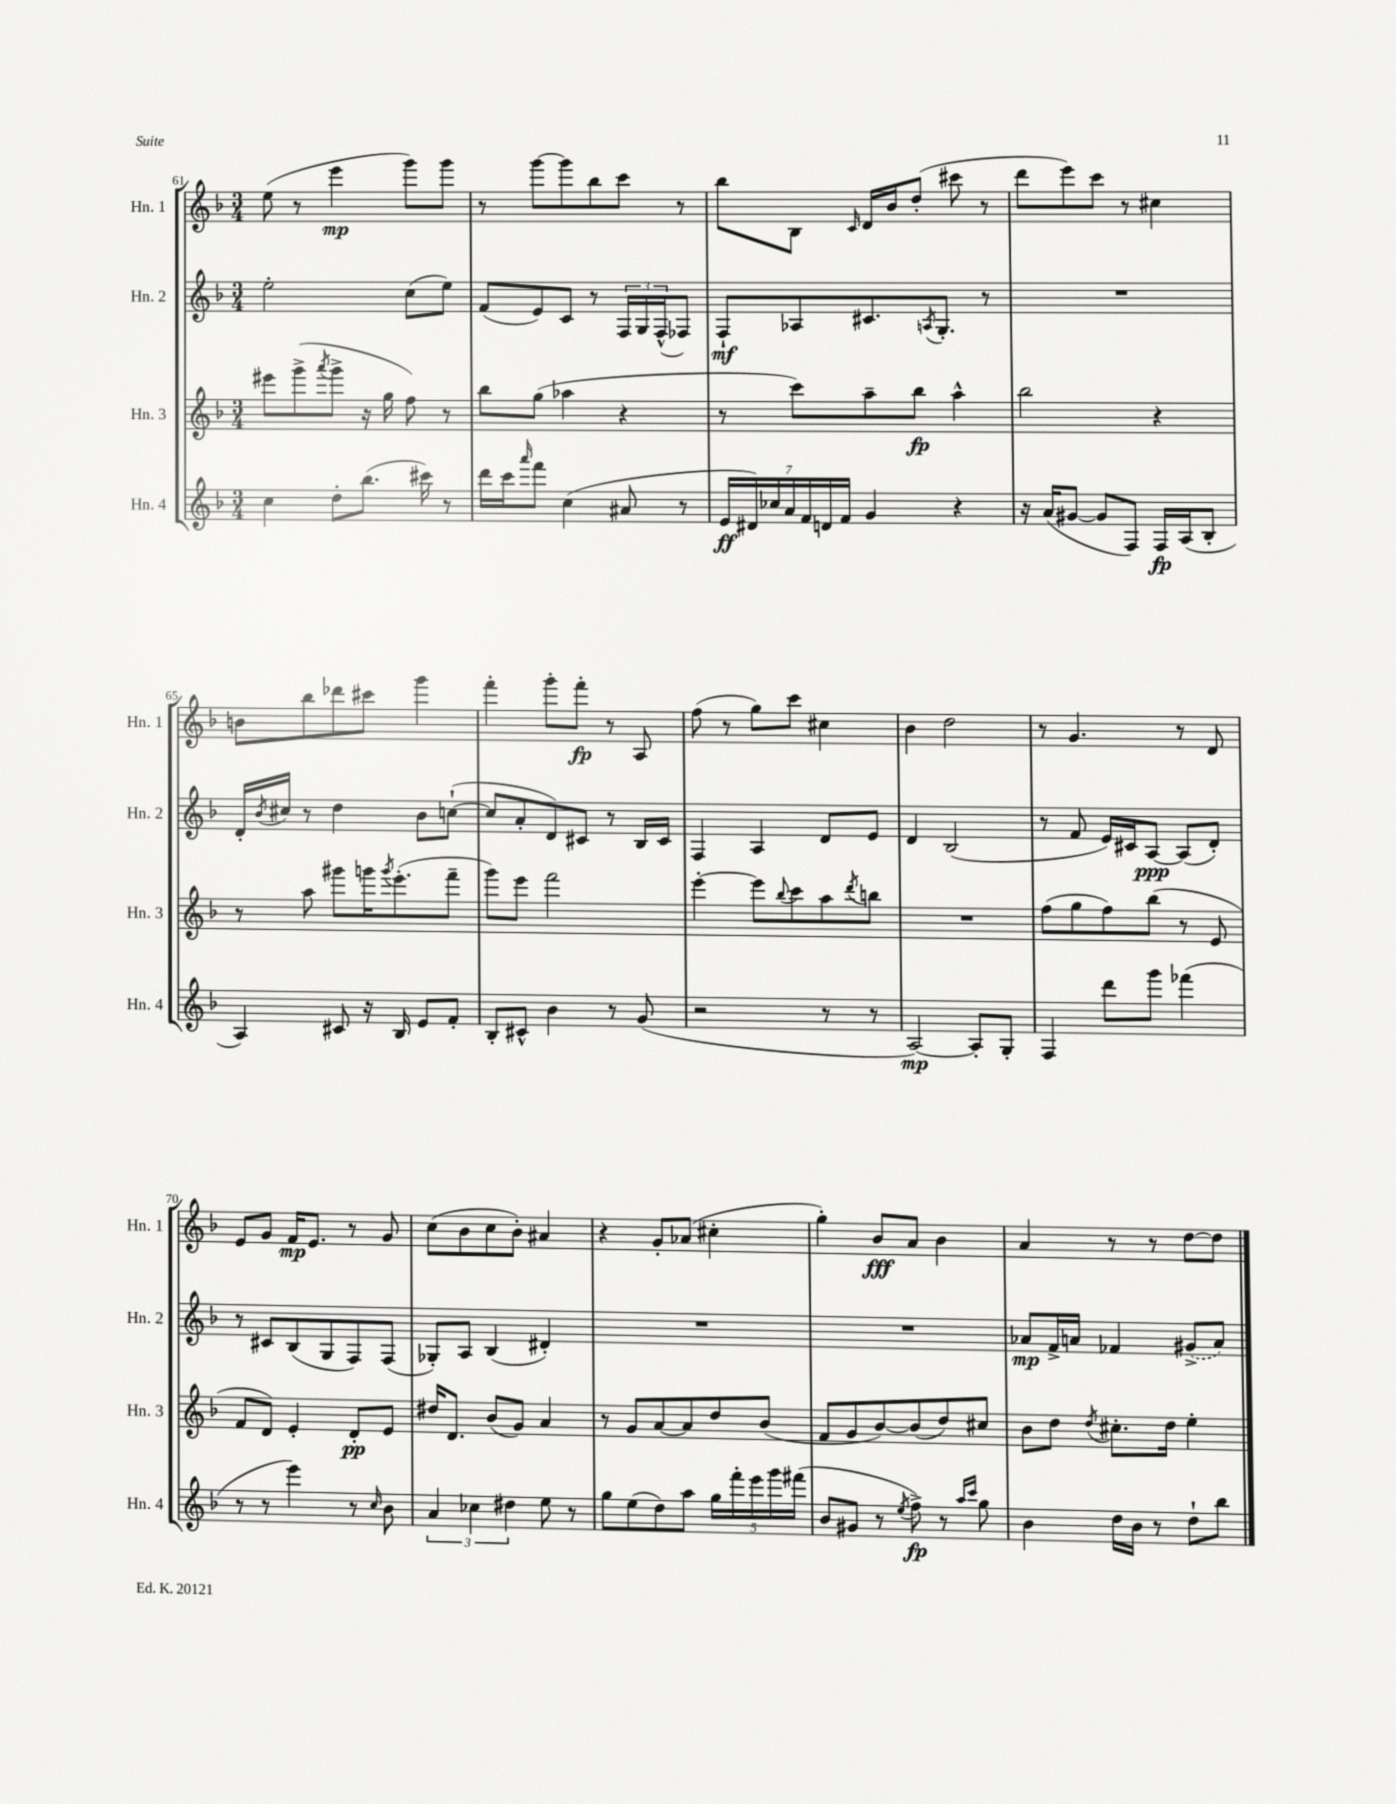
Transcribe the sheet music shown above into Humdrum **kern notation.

**kern	**dynam	**kern	**dynam	**kern	**dynam	**kern	**dynam
*part4	*part4	*part3	*part3	*part2	*part2	*part1	*part1
*staff4	*staff4	*staff3	*staff3	*staff2	*staff2	*staff1	*staff1
*I"Hn. 4	*	*I"Hn. 3	*	*I"Hn. 2	*	*I"Hn. 1	*
*I'Hn. 4	*	*I'Hn. 3	*	*I'Hn. 2	*	*I'Hn. 1	*
*clefG2	*	*clefG2	*	*clefG2	*	*clefG2	*
*k[b-]	*	*k[b-]	*	*k[b-]	*	*k[b-]	*
*M3/4	*	*M3/4	*	*M3/4	*	*M3/4	*
=61	=61	=61	=61	=61	=61	=61	=61
4cc\	.	8eee#X\L	.	2ee'\	.	(8ee\	.
.	.	(8ggg^\	.	.	.	8r	.
.	.	8qaaa/	.	.	.	.	.
8dd'\L	.	8ggg^\J	.	.	.	4eee\	mp
(8.bb-\J	.	16r	.	.	.	.	.
.	.	16gg\	.	.	.	.	.
.	.	8ff\)	.	(8cc\L	.	8ggg\L)	.
16ccc#X\)	.	.	.	.	.	.	.
8r	.	8r	.	8ee\J)	.	8ggg\J	.
=62	=62	=62	=62	=62	=62	=62	=62
16ddd\LL	.	8bb-\L	.	(8f/L	.	8r	.
16ccc\J	.	.	.	.	.	.	.
16qqaaa/	.	.	.	.	.	.	.
8fff\J	.	(8gg\J	.	8e/)	.	[8ggg\L	.
(4cc\	.	4aa-X\	.	8c/J	.	8ggg\]	.
.	.	.	.	8r	.	8bb-\	.
8a#X/	.	4r	.	24F/LL	.	8ccc\J	.
.	.	.	.	24G/	.	.	.
.	.	.	.	(24F^^/J	.	.	.
8r	.	.	.	8F-X/J)	.	8r	.
=63	=63	=63	=63	=63	=63	=63	=63
28e/LL	ff	8r	.	8F`/L	mf	8bb-\L	.
28d#X/)	.	.	.	.	.	.	.
28cc-X/	.	.	.	.	.	.	.
28a/	.	.	.	.	.	.	.
.	.	8ccc\L)	.	8A-X/	.	8B-\J	.
28f/	.	.	.	.	.	.	.
28dn/	.	.	.	.	.	.	.
28f/JJ	.	.	.	.	.	.	.
.	.	.	.	.	.	16qqc/	.
4g/	.	8aa~\	.	8.c#X/	.	16d/LL	.
.	.	.	.	.	.	16b-/J	.
.	.	8bb-\J	fp	.	.	(8dd'/J	.
.	.	.	.	8qAn/	.	.	.
.	.	.	.	8.G'/J	.	.	.
4r	.	4aa^^\	.	.	.	8ccc#X\	.
.	.	.	.	8r	.	8r	.
=64	=64	=64	=64	=64	=64	=64	=64
16r	.	2bb-\	.	2.r	.	8ddd\L	.
(16a/KL	.	.	.	.	.	.	.
[8g#X/J	.	.	.	.	.	8eee\)	.
8g#/L]	.	.	.	.	.	8ccc\J	.
8F/J)	.	.	.	.	.	8r	.
16F/LL	fp	4r	.	.	.	4cc#X\	.
(16A/J	.	.	.	.	.	.	.
8B-'/J	.	.	.	.	.	.	.
!!LO:LB:g=z
=65	=65	=65	=65	=65	=65	=65	=65
4A/)	.	8r	.	16d'/LL	.	8bn\L	.
.	.	.	.	8qb-/	.	.	.
.	.	.	.	16cc#X/JJ	.	.	.
.	.	8aa\	.	8r	.	8bb-\	.
8c#X/	.	8ggg#X\L	.	4dd\	.	8ddd-X\	.
16r	.	16gggn\K	.	.	.	8ccc#X\J	.
.	.	8qggg/	.	.	.	.	.
16B-/	.	(8.eee'\	.	.	.	.	.
8e/L	.	.	.	8b-\L	.	4ggg\	.
8f'/J	.	8fff~\J	.	([8ccn`\J	.	.	.
=66	=66	=66	=66	=66	=66	=66	=66
8B-'/L	.	8ggg\L)	.	8cc/L]	.	4fff'\	.
8c#X^^/J	.	8eee\J	.	8a'/	.	.	.
4b-\	.	2fff\	.	8d/)	.	8ggg'\L	.
.	.	.	.	8c#X/J	.	8fff'\J	fp
8r	.	.	.	8r	.	8r	.
(8g/	.	.	.	16B-/LL	.	8A/	.
.	.	.	.	16c#/JJ	.	.	.
=67	=67	=67	=67	=67	=67	=67	=67
2r	.	[4eee'\	.	4F/	.	(8ff\	.
.	.	.	.	.	.	8r	.
.	.	8eee\L]	.	4A/	.	8gg\L)	.
.	.	8qqbb-/	.	.	.	.	.
.	.	8ccc\	.	.	.	8ccc\J	.
8r	.	8aa\	.	8d/L	.	4cc#X\	.
.	.	8qddd/	.	.	.	.	.
8r	.	8bbn\J	.	8e/J	.	.	.
=68	=68	=68	=68	=68	=68	=68	=68
[2A/)	mp	2.r	.	4d/	.	4b-\	.
.	.	.	.	(2B-/	.	2dd\	.
8A'/L]	.	.	.	.	.	.	.
8G'/J	.	.	.	.	.	.	.
=69	=69	=69	=69	=69	=69	=69	=69
4F/	.	(8ff\L	.	8r	.	8r	.
.	.	8gg\	.	8f/	.	4.g/	.
8ddd\L	.	8ff\)	.	16e/LL)	.	.	.
.	.	.	.	16c#X/J	.	.	.
8ggg\J	.	(8bb-\J	.	[8A/J	ppp	.	.
(4fff-X\	.	8r	.	(8A/L]	.	8r	.
.	.	8e/	.	8d'/J)	.	8d/	.
!!LO:LB:g=z
=70	=70	=70	=70	=70	=70	=70	=70
8r	.	8f/L	.	8r	.	8e/L	.
8r	.	8d/J)	.	8c#X/L	.	8g/J	.
4eee\)	.	4e'/	.	(8B-/	.	16f/KL	mp
.	.	.	.	.	.	8.e/J	.
.	.	.	.	8G/	.	.	.
8r	.	8d'/L	pp	8F/)	.	8r	.
16qqcc/	.	.	.	.	.	.	.
8b-\	.	8e/J	.	(8F/J	.	8g/	.
=71	=71	=71	=71	=71	=71	=71	=71
6a/	.	16dd#X/KL	.	8G-X'/L)	.	(8cc\L	.
.	.	8.d/J	.	.	.	.	.
.	.	.	.	8A/J	.	8b-\	.
6cc-X\	.	.	.	.	.	.	.
.	.	(8b-/L	.	(4B-/	.	8cc\	.
6dd#X\	.	.	.	.	.	.	.
.	.	8g/J)	.	.	.	8b-'\J)	.
8ee\	.	4a/	.	4d#X'/)	.	4a#X/	.
8r	.	.	.	.	.	.	.
=72	=72	=72	=72	=72	=72	=72	=72
8gg\L	.	8r	.	2.r	.	4r	.
(8ee\	.	8g/L	.	.	.	.	.
8dd\)	.	[8a/	.	.	.	8g'/L	.
8aa\J	.	8a/]	.	.	.	(8a-X/J	.
20gg\LL	.	8dd/	.	.	.	4cc#X'\	.
20fff'\	.	.	.	.	.	.	.
20eee\	.	.	.	.	.	.	.
.	.	(8b-/J	.	.	.	.	.
20ggg\	.	.	.	.	.	.	.
(20fff#X\JJ	.	.	.	.	.	.	.
=73	=73	=73	=73	=73	=73	=73	=73
8b-/L	.	8f/L	.	2.r	.	4gg'\)	.
8g#X/J	.	8g/	.	.	.	.	.
8r	.	[8b-/)	.	.	.	8b-/L	fff
8qee/	.	.	.	.	.	.	.
8ff^\)	fp	(8b-/]	.	.	.	8a/J	.
8r	.	8dd/)	.	.	.	4b-\	.
16qqaa/LL	.	.	.	.	.	.	.
16qqccc/JJ	.	.	.	.	.	.	.
8gg\	.	8cc#X/J	.	.	.	.	.
=74	=74	=74	=74	=74	=74	=74	=74
4b-\	.	8b-\L	.	8a-X/L	mp	4a/	.
.	.	8dd\J	.	16f^/L	.	.	.
.	.	.	.	16an/JJ	.	.	.
.	.	8qdd/	.	.	.	.	.
16dd\LL	.	8.cc#X'\L	.	4f-X/	.	8r	.
16b-\JJ	.	.	.	.	.	.	.
8r	.	.	.	.	.	8r	.
.	.	16dd\Jk	.	.	.	.	.
8dd`\L	.	4ee'\	.	(8g#X^/L	.	[8dd\L	.
8bb-\J	.	.	.	8a/J)	.	8dd\J]	.
==	==	==	==	==	==	==	==
*-	*-	*-	*-	*-	*-	*-	*-
